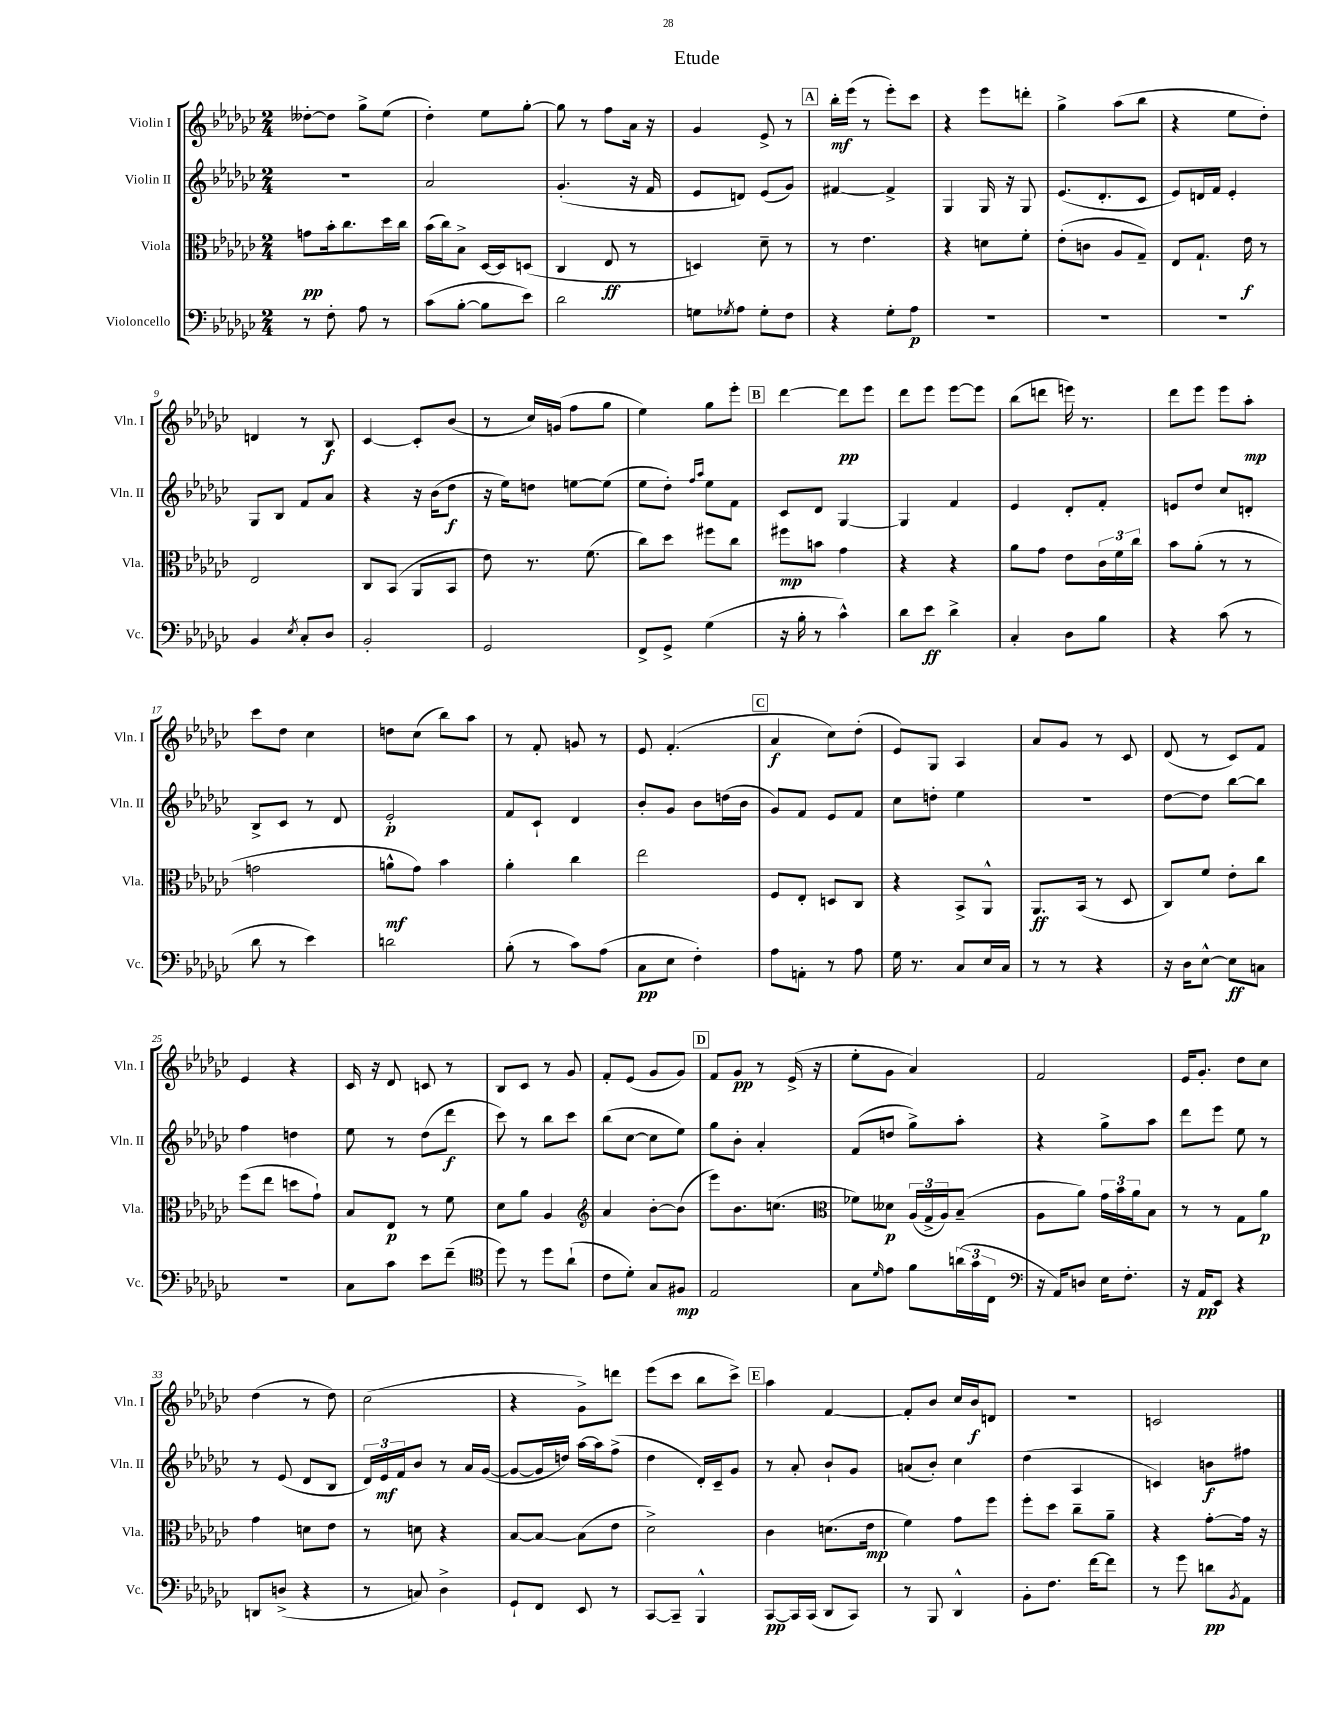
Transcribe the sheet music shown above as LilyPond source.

\header { title = "Etude" }
<<
\new StaffGroup <<
\new Staff = "s0" \with { instrumentName = "Violin I" shortInstrumentName = "Vln. I" } {
    \clef treble \key ges \major \numericTimeSignature \time 2/4
    deses''8~-. deses''8 ges''8-> ees''8( |
    des''4-.) ees''8 ges''8~-. |
    ges''8 r8 f''8 aes'16 r16 |
    ges'4 ees'8-> r8 |
    \mark \markup { \box "A" } bes''16-.\mf ees'''16( r8 ees'''8-.) ces'''8 |
    r4 ees'''8 d'''8-. |
    ges''4-> aes''8( bes''8 |
    r4 ees''8 des''8-.) |
    d'4 r8 bes8\f |
    ces'4~ ces'8-. bes'8( |
    r8 ces''16) g'16( f''8 ges''8 |
    ees''4) ges''8 ees'''8-. |
    \mark \markup { \box "B" } des'''4~ des'''8\pp ees'''8 |
    des'''8 ees'''8 ees'''8~ ees'''8 |
    bes''8( d'''8 e'''16) r8. |
    des'''8 ees'''8 ees'''8 aes''8-.\mp |
    ces'''8 des''8 ces''4 |
    d''8 ces''8( bes''8) aes''8 |
    r8 f'8-. g'8 r8 |
    ees'8 f'4.-.( |
    \mark \markup { \box "C" } aes'4\f ces''8) des''8-.( |
    ees'8) ges8 aes4 |
    aes'8 ges'8 r8 ces'8 |
    des'8( r8 ces'8) f'8 |
    ees'4 r4 |
    ces'16 r16 des'8 c'8 r8 |
    bes8 ces'8 r8 ges'8 |
    f'8-. ees'8( ges'8 ges'8) |
    \mark \markup { \box "D" } f'8 ges'8\pp r8 ees'16->( r16 |
    ees''8-. ges'8 aes'4) |
    f'2 |
    ees'16 ges'8.-. des''8 ces''8 |
    des''4( r8 des''8) |
    ces''2( |
    r4 ges'8->) d'''8 |
    ees'''8( ces'''8 bes''8 ces'''8->) |
    \mark \markup { \box "E" } aes''4 f'4~ |
    f'8-. bes'8 ces''16 bes'16\f d'8 |
    R2 |
    c'2 \bar "|." |
}
\new Staff = "s1" \with { instrumentName = "Violin II" shortInstrumentName = "Vln. II" } {
    \clef treble \key ges \major \numericTimeSignature \time 2/4
    r2 |
    aes'2 |
    ges'4.-.( r16 f'16 |
    ees'8 d'8) ees'8( ges'8) |
    \mark \markup { \box "A" } fis'4~ fis'4-> |
    ges4 ges16 r16 ges8 |
    ees'8.( des'8.-. ces'8 |
    ees'8) d'16 f'16 ees'4-. |
    ges8 bes8 f'8 aes'8 |
    r4 r16 bes'16( des''8\f |
    r16 ees''16) d''8 e''8~ e''8( |
    ees''8 des''8-.) \grace { f''16 aes''16 } ees''8 f'8 |
    \mark \markup { \box "B" } ces'8 des'8 ges4~ |
    ges4 f'4 |
    ees'4 des'8-. f'8-. |
    e'8 des''8 ces''8 d'8-. |
    bes8-> ces'8 r8 des'8 |
    ees'2-.\p |
    f'8 ces'8-! des'4 |
    bes'8-. ges'8 bes'8 d''16( bes'16 |
    \mark \markup { \box "C" } ges'8) f'8 ees'8 f'8 |
    ces''8 d''8-. ees''4 |
    R2 |
    des''8~ des''8 bes''8~ bes''8 |
    f''4 d''4 |
    ees''8 r8 des''8( des'''8\f |
    ces'''8) r8 bes''8 ces'''8 |
    bes''8( ces''8~ ces''8 ees''8) |
    \mark \markup { \box "D" } ges''8 bes'8-. aes'4-. |
    f'8( d''8 ges''8->) aes''8-. |
    r4 ges''8-> aes''8 |
    des'''8 ees'''8 ees''8 r8 |
    r8 ees'8( des'8 bes8 |
    \tuplet 3/2 { des'16) ees'16\mf f'16 } bes'8 r8 aes'16 ges'16~( |
    ges'8~ ges'16 d''16) aes''16~ aes''16 f''8->( |
    des''4 des'16-.) ces'16-- ges'8 |
    \mark \markup { \box "E" } r8 aes'8-. bes'8-! ges'8 |
    a'8( bes'8-.) ces''4 |
    des''4( aes4 |
    c'4) b'8\f fis''8 \bar "|." |
}
\new Staff = "s2" \with { instrumentName = "Viola" shortInstrumentName = "Vla." } {
    \clef alto \key ges \major \numericTimeSignature \time 2/4
    g'8\pp bes'16-. ces''8. des''16 ces''16 |
    bes'16( ces''16) bes8-> des16~ des16 d8( |
    ces4 ees8\ff r8 |
    d4) des'8-- r8 |
    \mark \markup { \box "A" } r8 ees'4. |
    r4 d'8 f'8-. |
    ees'8-.( c'8 aes8 ges8--) |
    ees8 ges8.-! ees'16\f r8 |
    ees2 |
    ces8 bes,8( aes,8 bes,8 |
    ees'8) r8. f'8.( |
    ces''8) des''8 fis''8 ces''8 |
    \mark \markup { \box "B" } fis''8\mp b'8 ges'4 |
    r4 r4 |
    aes'8 ges'8 ees'8 \tuplet 3/2 { ces'16 f'16 ces''16 } |
    bes'8 aes'8-.( r8 r8 |
    g'2 |
    a'8-^\mf ges'8) bes'4 |
    aes'4-. ces''4 |
    ees''2 |
    \mark \markup { \box "C" } f8 ees8-. d8 ces8 |
    r4 bes,8-> aes,8-^ |
    aes,8.\ff bes,16( r8 des8 |
    ces8) f'8 ees'8-. ces''8 |
    f''8( ees''8 d''8 ges'8-!) |
    bes8 ees8\p r8 f'8 |
    des'8 aes'8 aes4 |
    \clef treble aes'4 bes'8~-. bes'8( |
    \mark \markup { \box "D" } ees'''8) bes'8. c''8.( |
    \clef alto fes'8) deses'8\p \tuplet 3/2 { aes16( ges16-> aes16) } bes8--( |
    aes8 aes'8) \tuplet 3/2 { ges'16 bes'16 aes'16 } bes8 |
    r8 r8 ges8 aes'8\p |
    ges'4 d'8 ees'8 |
    r8 d'8 r4 |
    bes8~ bes8~ bes8( ees'8 |
    des'2->) |
    \mark \markup { \box "E" } ces'4 d'8.( ees'16\mp |
    f'4) ges'8 f''8 |
    f''8-. des''8 ces''8-- aes'8-- |
    r4 ges'8~-. ges'16 r16 \bar "|." |
}
\new Staff = "s3" \with { instrumentName = "Violoncello" shortInstrumentName = "Vc." } {
    \clef bass \key ges \major \numericTimeSignature \time 2/4
    r8 f8-. aes8 r8 |
    ces'8( bes8~-. bes8 ees'8) |
    des'2 |
    g8 \acciaccatura { ges8 } aes8 ges8-. f8 |
    \mark \markup { \box "A" } r4 ges8-. aes8\p |
    R2 |
    R2 |
    R2 |
    bes,4 \acciaccatura { ees8 } ces8-. des8 |
    bes,2-. |
    ges,2 |
    f,8-> ges,8-> ges4( |
    \mark \markup { \box "B" } r16 bes16-. r8 ces'4-^) |
    des'8 ees'8\ff des'4-> |
    ces4-. des8 bes8 |
    r4 ces'8( r8 |
    des'8 r8 ees'4) |
    d'2 |
    bes8-.( r8 ces'8) aes8( |
    ces8\pp ees8 f4-.) |
    \mark \markup { \box "C" } aes8 a,8-. r8 aes8 |
    ges16 r8. ces8 ees16 ces16 |
    r8 r8 r4 |
    r16 des16 ees8~-^ ees8\ff c8 |
    R2 |
    ces8 ces'8 ees'8 f'8--( |
    \clef tenor des''8) r8 des''8 aes'8-!( |
    ces'8 des'8-.) ges8 fis8\mp |
    \mark \markup { \box "D" } ees2 |
    ges8 \grace { des'16 } ees'8 f'8 \tuplet 3/2 { a'16( ges'16 ces16 } |
    \clef bass r16 aes,16) d8 ees16 f8.-. |
    r16 aes,16\pp ees,8 r4 |
    d,8 d8->( r4 |
    r8 c8) des4-> |
    ges,8-! f,8 ees,8 r8 |
    ces,8~ ces,8-- bes,,4-^ |
    \mark \markup { \box "E" } ces,8~\pp ces,16 ces,16( des,8 ces,8) |
    r8 bes,,8 des,4-^ |
    bes,8-. f8. f'16~ f'8 |
    r8 ges'8 d'8\pp \acciaccatura { bes,8 } aes,8 \bar "|." |
}
>>
>>
